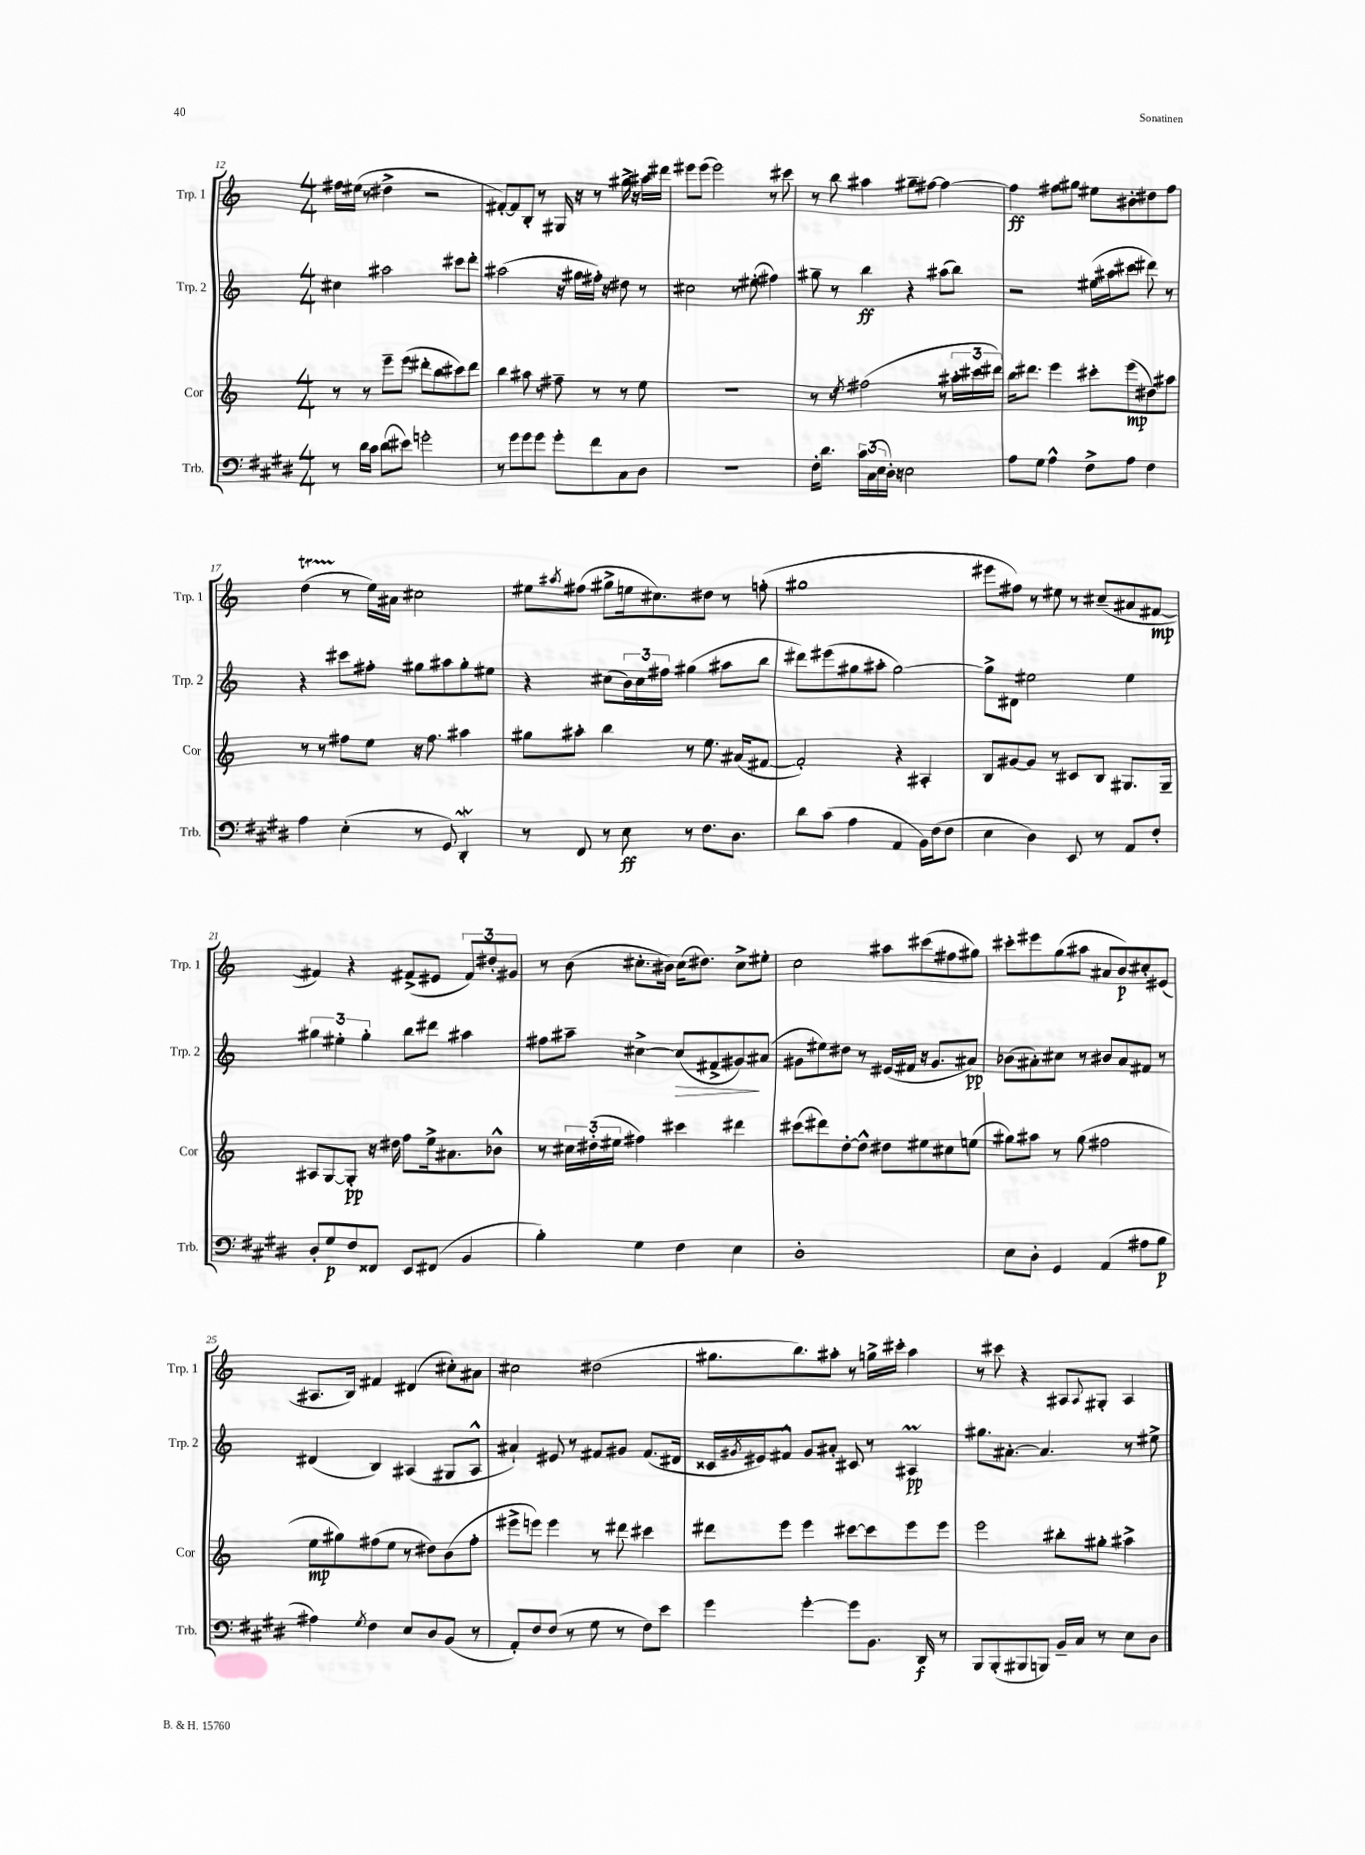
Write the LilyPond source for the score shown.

<<
\new StaffGroup <<
\new Staff = "s0" \with { instrumentName = "Trp. 1" shortInstrumentName = "Trp. 1" } {
    \clef treble \key c \major \numericTimeSignature \time 4/4
    fis''16 eis''16( r8 dis''4-> r2 |
    fis'8~-.) fis'8 b8-. r8 gis16 r16 r8 gis''16-> r16 ais''16 dis'''16 |
    eis'''8 eis'''8( eis'''2) r8 cis'''8 |
    r8 b''8 ais''4 gis''8-- fis''8~ fis''4~ |
    fis''4\ff fis''8 gis''8 eis''8 bis'8-. dis''8 fis''8 |
    d''4\startTrillSpan( r8\stopTrillSpan e''16) ais'16 cis''2 |
    eis''8 \acciaccatura { ais''8 } fis''8( gis''8-> e''16 cis''8.) dis''8 r8 f''8-.( |
    gis''1 |
    eis'''8 fis''8) r8 eis''8 r8 cis''8--( ais'8 fis'8~\mp |
    fis'4) r4 fis'8->( eis'8 \tuplet 3/2 { fis'8) dis''8-. gis'8 } |
    r8 b'8( cis''8.-. bis'16) cis''16( dis''8.) cis''8-> eis''8-. |
    c''2 ais''8 cis'''8( fis''8 gis''8) |
    cis'''8-. eis'''8 g''8( ais''8 ais'8 b'8\p) cis''8-. eis'8( |
    ais8. b16) fis'4 dis'4( cis''8-.) ais'8 |
    cis''2 dis''2( |
    gis''8. b''8.) ais''8-. r8 g''16-> cis'''16-. ais''4 |
    r8 cis'''8 r4 ais8 \appoggiatura { ais8 } gis8-. ais4 \bar "|." |
}
\new Staff = "s1" \with { instrumentName = "Trp. 2" shortInstrumentName = "Trp. 2" } {
    \clef treble \key c \major \numericTimeSignature \time 4/4
    cis''4 ais''2 cis'''8 d'''8-. |
    ais''2( r16 gis''16 fis''16-.) r16 dis''8 r8 |
    cis''2 r8 eis''8-.( fis''4) |
    gis''8-- r8 b''4\ff r4 ais''8( b''8) |
    r2 eis''16( ais''16 cis'''8 dis'''8) r8 |
    r4 cis'''8 fis''8-. gis''8 ais''8 gis''8-. eis''8 |
    r4 cis''8( \tuplet 3/2 { b'16) cis''16 fis''16 } gis''4( ais''8 b''8 |
    dis'''8) eis'''8( gis''8 ais''8-. gis''2~) |
    gis''8-> dis'8 eis''2 eis''4 |
    \tuplet 3/2 { gis''4 eis''4-. gis''4-. } b''8 dis'''8 ais''4 |
    fis''8 ais''8-- cis''4~-> cis''8\>( fis'8-> gis'8\!) ais'8( |
    gis'8 eis''8) dis''8 r8 eis'16( fis'16 r16 gis'8. ais'8\pp) |
    bes'8( ais'8-.) cis''8 r8 bis'8 ais'8 fis'8 r8 |
    dis'4( b4) ais4( gis8 ais8-^ |
    ais'4-!) eis'8 r8 fis'8 gis'8 fis'8.( dis'16 |
    cisis'16 \acciaccatura { gis'8 } eis'16) fis'8-^ gis'8 ais'8-. cis'8 r8 ais4\prall\pp |
    gis''8. ais'8.~-. ais'4. r8 eis''8-> \bar "|." |
}
\new Staff = "s2" \with { instrumentName = "Cor" shortInstrumentName = "Cor" } {
    \clef treble \key c \major \numericTimeSignature \time 4/4
    r8 r8 e'''8-- e'''8( dis'''8-. b''8 cis'''8) dis'''8 |
    b''4 ais''8 r8 fis''8-- r8 r8 e''8 |
    R1 |
    r8 r8 \acciaccatura { e''8 } fis''2( r8 \tuplet 3/2 { ais''16-. cis'''16 dis'''16) } |
    b''16 dis'''8. e'''4 cis'''8-. e'''8\mp( dis''8) ais''8 |
    r8 r8 fis''8 e''8 r16 fis''8. ais''4 |
    gis''8 ais''8-. b''4 r8 e''8. ais'16( fis'8~ |
    fis'2-.) r4 ais4-. |
    b8 gis'8~ gis'8 r8 cis'8 b8 gis8. gis16-- |
    ais8 g8~ g8-.\pp r16 dis''16 f''8 e''16-> ais'8. bes'8-^ |
    r8 \tuplet 3/2 { cis''16 dis''16-.( eis''16 } fis''4) cis'''4 dis'''4 |
    cis'''8( dis'''8) d''8~-. d''8-^ dis''8 eis''8 cis''8 e''8( |
    gis''8) ais''8 r8 gis''8( fis''2 |
    e''8\mp gis''8) fis''8( e''8 r8 dis''8) b'8( fis''8-. |
    eis'''8-> e'''8) e'''4 r8 dis'''8 cis'''4 |
    dis'''8 e'''8 e'''4 cis'''8~ cis'''8 e'''8 e'''8 |
    e'''2 bis''8-. gis''8-. ais''4-> \bar "|." |
}
\new Staff = "s3" \with { instrumentName = "Trb." shortInstrumentName = "Trb." } {
    \clef bass \key e \major \numericTimeSignature \time 4/4
    r8 dis'16 cis'16 dis'8( eis'8) g'2-. |
    r8 gis'8 gis'8 gis'8 gis'8-. fis'8 cis8 dis8 |
    r1 |
    fis16-. dis'8. \tuplet 3/2 { cis'16 cis16( e16 } dis16-.) r16 e2 |
    a8 gis8 a4-^ fis8-> a8 fis4 |
    a4 e4-.( r8 gis,8) dis,4-.\mordent |
    r8 fis,8 r8 e8\ff r8 fis8. dis8. |
    dis'8 cis'8( a4 a,4 b,16) fis16( fis8 |
    e4 dis4) e,8 r8 a,8 fis8-. |
    dis8-. gis8\p fis8 fisis,8 e,8 fis,8( b,4 |
    b4-.) gis4 fis4 e4 |
    dis1-. |
    e8 dis8-. gis,4 a,4( ais8 b8\p |
    ais4) \acciaccatura { gis8 } fis4 e8 dis8 b,8( r8 |
    a,8-.) fis8 fis8( r8 gis8 r8 fis8) e'8 |
    gis'4 gis'4~-. gis'8 b,8. dis,16\f r8 |
    b,,8 b,,8-.( bis,,8 b,,8) b,16-- cis16 r8 e8 dis8 \bar "|." |
}
>>
>>
\layout { \context { \Score currentBarNumber = #12 } }
